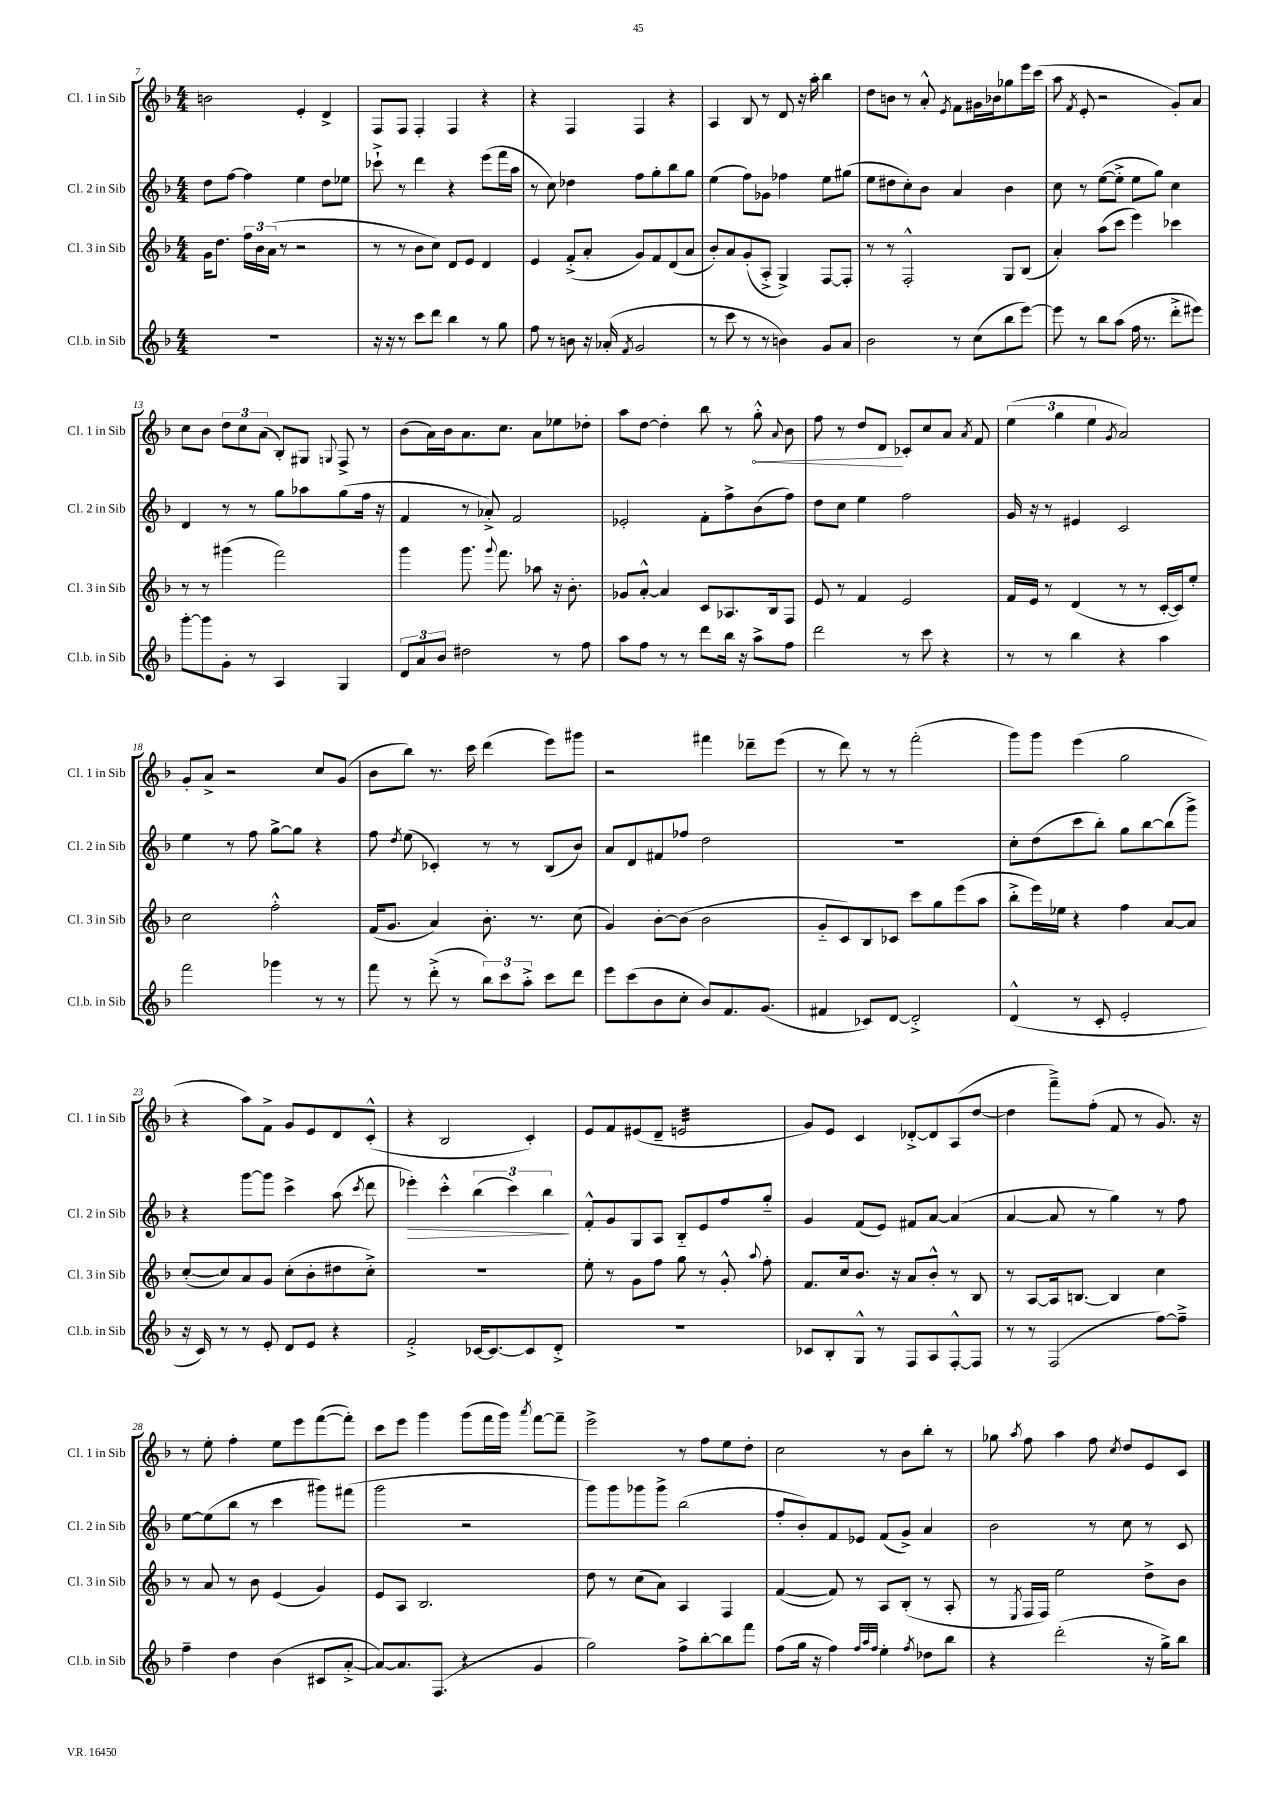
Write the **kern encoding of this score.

**kern	**kern	**kern	**kern
*staff4	*staff3	*staff2	*staff1
*clefG2	*clefG2	*clefG2	*clefG2
*k[b-]	*k[b-]	*k[b-]	*k[b-]
*M4/4	*M4/4	*M4/4	*M4/4
1r	16g\LK	8dd\L	2b\
.	8.dd\J	.	.
.	.	[8ff\J	.
.	24ff\LL	4ff\]	.
.	24b-\	.	.
.	(24a\JJ	.	.
.	8r	.	.
.	2r	4ee\	4e'/
.	.	8dd\L	4d^/
.	.	8ee-\J	.
=	=	=	=
16r	8r	8ccc-`^\	8F/L
16r	.	.	.
8r	8r	8r	8F/J
8ccc\L	8b-\L	4ddd\	4F'/
8ddd\J	8cc\J)	.	.
4bb-\	8d/L	4r	4F/
.	8e/J	.	.
8r	4d/	(8eee\L	4r
8gg\	.	16fff\L	.
.	.	16aa\JJ	.
=	=	=	=
8ff\	4e/	8r	4r
8r	.	8cc\)	.
8b\	(8f'^/L	4dd-\	4F/
16r	8a'/J	.	.
(16a-'/	.	.	.
8qf/	.	.	.
2g/	8g/L)	8ff\L	4F/
.	8f/	8gg'\	.
.	(8d/	8bb-\	4r
.	8a/J	8gg\J	.
=	=	=	=
8r	8b-'/L)	(4ee\	4A/
8ccc\	8a/	.	.
8r	(8g'/	8ff\L)	8B-/
8r	8A'^/J	8g-\J	8r
4b\)	4G^/)	4ff-\	8d/
.	.	.	16r
.	.	.	16aa'\
8g/L	[8F/L	8ee\L	4bb-\
8a/J	8F'/]J	(8gg#\J	.
=	=	=	=
2b-\	8r	8ee\L	8dd\L
.	8r	8dd#\	8b\J
.	2F'^^/	8cc'\)	8r
.	.	8b-\J	8a'^^/
.	.	.	8qe/
8r	.	4a/	8f\L
(8cc\L	.	.	16g#\L
.	.	.	16b-\J
8bb-\	8G/L	4b-\	8gg-\
[8eee\J)	(8B-/J	.	16eee\L
.	.	.	(16ccc\JJ
=	=	=	=
8eee\]	4a'/)	8cc\	8aa\
.	.	.	8qf/
8r	.	8r	8e'/
8bb-\L	(8aa\L	([8ee\L	2r
(8aa\J	8ccc\J	8ee'^\]J	.
16ff\	4eee\)	8ee\L	.
8.r	.	.	.
.	.	8gg\J)	.
8ddd'^\L	4ccc-\	4cc\	8g'/L)
8eee#\J)	.	.	8a/J
=	=	=	=
[8ggg'\L	8r	4d/	8cc\L
8ggg\]	8r	.	8b-\J
8g'\J	(4ggg#\	8r	12dd\L
.	.	.	12cc\
8r	.	8r	.
.	.	.	(12a\J
4A/	2fff\)	8gg\L	8B-'/L)
.	.	8aa-\	8G#/J
.	.	.	8qqG/
4G/	.	(8gg\	8F^/
.	.	16ff\Jk	8r
.	.	16r	.
=	=	=	=
12d/L	4ggg\	4f/	(8b-\L
12a/	.	.	.
.	.	.	16a\L)
12b-/J	.	.	.
.	.	.	16b-\J
2dd#\	8.ggg\	8r	8.a\
.	.	8a-'^/)	.
.	8qqggg/	.	.
.	8.fff\	.	8.cc\J
.	.	2f/	.
.	8aa-\	.	8a\L
8r	16r	.	8ee-\
.	8.b-'\	.	.
8ff\	.	.	8dd-'\J
=	=	=	=
8aa\L	8g-/L	2e-'/	8aa\L
8ff\J	[8a'^^/J	.	[8dd\J
8r	4a/]	.	4dd'\]
8r	.	.	.
8ddd\L	8c/L	8f'\L	8bb-\
16bb-\Jk	8.A-/	8ff^\	8r
16r	.	.	.
8aa^\L	.	(8b-\	8gg'^^\
.	16B-/k	.	.
.	.	.	8qqa/
8ff\J	8F/J	8ff\J)	8b-\
=	=	=	=
2ddd\	8e/	8dd\L	8ff\
.	8r	8cc\J	8r
.	4f/	4ee\	8dd/L
.	.	.	8d/J
8r	2e/	2ff\	8c-'/L
8ccc\	.	.	8cc/
4r	.	.	8a/J
.	.	.	8qa/
.	.	.	8f/
=	=	=	=
8r	16f/LL	16g/	(6ee\
.	16e/JJ	16r	.
8r	8r	8r	.
.	.	.	6gg\
4bb-\	(4d/	4e#/	.
.	.	.	6ee\
.	.	.	8qg/
4r	8r	2c/	2a/)
.	8r	.	.
4aa\	[16c'/LL	.	.
.	16c/]J)	.	.
.	8ee'/J	.	.
=	=	=	=
2fff\	2cc\	4ee\	8g'/L
.	.	.	8a^/J
.	.	8r	2r
.	.	8ff\	.
4ggg-\	2ff'^^\	[8gg^\L	.
.	.	8gg\]J	.
8r	.	4r	8cc/L
8r	.	.	(8g/J
=	=	=	=
8fff\	(16f/LK	8ff\	8b-\L
.	8.g/J	.	.
.	.	8qdd/	.
8r	.	(8ee\	8bb-\J)
(8ddd'^\	4a/)	4c-'/)	8.r
8r	.	.	.
.	.	.	16ccc\
12bb-\L)	8.b-'\	8r	(4ddd\
12ccc\	.	.	.
.	.	8r	.
12aa'^\J	.	.	.
.	8.r	.	.
8ccc\L	.	(8B-/L	8eee\L)
8ddd\J	(8cc\	8b-/J)	8ggg#\J
=	=	=	=
8eee\L	4g/)	8a/L	2r
(8ccc\	.	8d/	.
8b-\	[8b-'\L	8f#/	.
8cc'\J	(8b-\]J	8ff-/J	.
8b-/L)	2b-\	2dd\	4fff#\
8.f/	.	.	.
.	.	.	8ddd-~\L
(8.g/J	.	.	.
.	.	.	(8eee\J
=	=	=	=
4f#/	8g'~/L	1r	8r
.	8c/)	.	8ddd\)
8c-/L)	8B-/	.	8r
[8d/J	8c-/J	.	8r
2d'^/]	8ccc\L	.	(2fff'\
.	8gg\	.	.
.	(8eee\	.	.
.	8aa\J	.	.
=	=	=	=
(4d^^/	8bb-'^\L	8cc'\L	8ggg\L)
.	16eee\L)	(8dd\	8ggg\J
.	16ee-\JJ	.	.
8r	4r	8ccc\	(4eee\
8c'/	.	8bb-'\J)	.
2e'/	4ff\	8gg\L	2gg\
.	.	[8bb-\	.
.	[8a/L	(8bb-\]	.
.	8a/]J	8ggg^\J)	.
=	=	=	=
16r	([8cc'/L	4r	4r
16c/)	.	.	.
8r	8cc/])	.	.
8r	8a/	[8ggg\L	8aa\L)
8e'/	8g/J	8ggg\]J	8f^\J
8d/L	(8cc'\L	4ccc^\	8g/L
8e/J	8b-'\	.	8e/
4r	8dd#\	(8aa\	8d/
.	.	8qccc/	.
.	8cc'^\J)	8ddd\	(8c'^^/J
=	=	=	=
2f'^/	1r	4eee-'\)	4r
.	.	4ccc'^^\	2B-/
[16c-/LK	.	(6bb-\	.
8.c-/_	.	.	.
.	.	6ccc\)	.
8c-/]	.	.	4c'/)
.	.	6bb-\	.
8d'^/J	.	.	.
=	=	=	=
1r	8ee'\	8f'^^/L	8e/L
.	8r	8g/	8f/
.	8g\L	8G/	(8e#/
.	8ff\J	8A/J	8d~/J
.	8gg\	8B-'~/L	2e/
.	8r	8e/	.
.	8g'^^/	8ff/	.
.	8qqaa/	.	.
.	8ff'\	8gg'~/J	.
=	=	=	=
8c-/L	8.f/L	4g/	8g/L)
8B-'/	.	.	8e/J
.	16cc/k	.	.
8G^^/J	8.b-/J	(8f/L	4c/
8r	.	8e/J)	.
.	16r	.	.
8F/L	8a/L	8f#/L	[8d-'^/L
8A/	8b-'^^/J	[8a/J	8d-/]
[8F'^^/	8r	(4a/]	(8A/
8F/]J	8B-/	.	[8dd/J
=	=	=	=
8r	8r	[4a/	4dd\]
8r	[8A/L	.	.
(2F/	16A/]k	8a/]	8fff~^\L)
.	[8.B/J	.	.
.	.	8r	(8ff'\J
.	4B/]	4gg\)	8f/
.	.	.	8r
[8ff\L)	4cc\	8r	8.g/)
8ff~^\]J	.	8ff\	.
.	.	.	16r
=	=	=	=
4ff~\	8r	[8ee\L	8r
.	8a/	(8ee\]	8ee'\
4dd\	8r	8bb-\J	4ff'\
.	8b-\	8r	.
(4b-\	(4e/	4ccc\	8ee\L
.	.	.	8eee\
8c#/L	4g/)	8ggg#\L)	([8fff\
[8a'^/J	.	(8fff#\J	8fff'\]J)
=	=	=	=
8a/_L)	8e/L	2ggg\	8ccc\L
8.a/]	8A/J	.	8eee\J
.	2.B-/	.	4ggg\
(8.F/J	.	.	.
4r	.	2r	(8ggg\L
.	.	.	16fff\L
.	.	.	16ggg\JJ)
.	.	.	8qaaa/
4g/	.	.	[8fff\L
.	.	.	8fff~\]J
=	=	=	=
2gg\)	8dd\	8ggg\L)	2eee^\
.	8r	8ggg\	.
.	(8cc\L	8ggg-\	.
.	8a\J)	8ggg-^\J	.
8ff^\L	4A/	(2bb-\	8r
[8bb-'\	.	.	8ff\L
8bb-\]	4F/	.	8ee\
8fff\J	.	.	8dd'\J
=	=	=	=
(8ff\L	([4f/	8ff'/L	2cc\
16gg\Jk	.	8b-'/)	.
16r	.	.	.
4ff\)	8f/])	8f/	.
.	8r	8e-/J	.
32qqff/LLL	.	.	.
32qqaa/	.	.	.
32qqff/JJJ	.	.	.
4ee'\	8A/L	(8f/L	8r
.	(8B-'/J	8g^/J)	8b-\L
8qff/	.	.	.
8dd-\L	8r	4a/	8bb-'\J
8bb-\J	8A'/	.	8r
=	=	=	=
4r	8r	2b-\	8gg-\
.	8qE/	.	8qaa/
.	16F/LL	.	8ff\
.	16F/JJ)	.	.
(2ddd'\	2ee\	.	4aa\
.	.	8r	8ff\
.	.	.	8qcc/
.	.	8cc\	8dd/L
16r	8dd^\L	8r	8e/
16gg^\LK)	.	.	.
8bb-\J	8b-\J	8c/	8c/J
==	==	==	==
*-	*-	*-	*-
